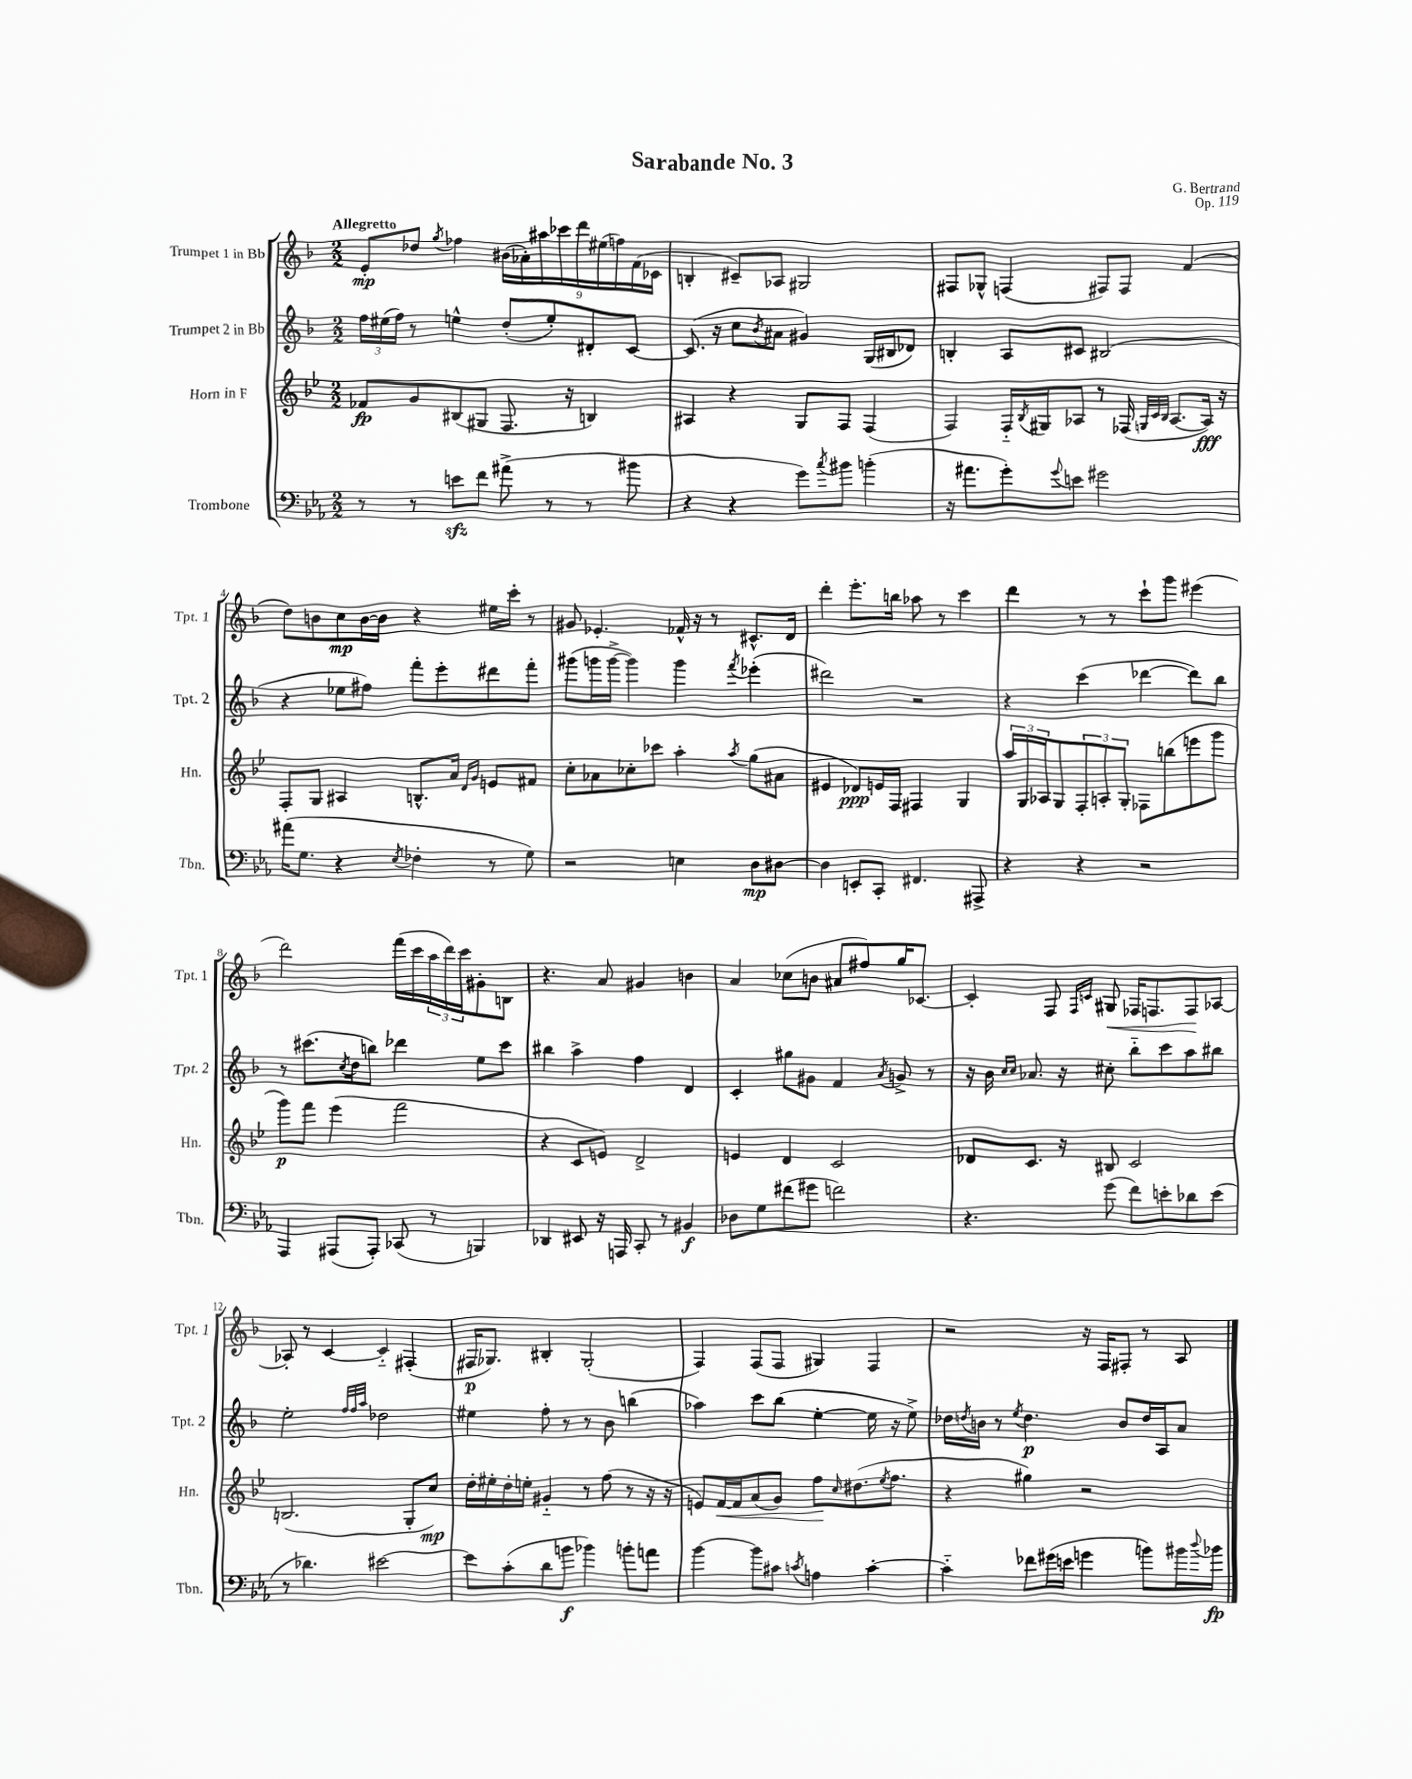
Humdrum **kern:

**kern	**dynam	**kern	**dynam	**kern	**dynam	**kern	**dynam
*part4	*part4	*part3	*part3	*part2	*part2	*part1	*part1
*staff4	*staff4	*staff3	*staff3	*staff2	*staff2	*staff1	*staff1
*I"Trombone	*	*I"Horn in F	*	*I"Trumpet 2 in Bb	*	*I"Trumpet 1 in Bb	*
*I'Tbn.	*	*I'Hn.	*	*I'Tpt. 2	*	*I'Tpt. 1	*
*clefF4	*	*clefG2	*	*clefG2	*	*clefG2	*
*k[b-e-a-]	*	*k[b-e-]	*	*k[b-]	*	*k[b-]	*
*M2/2	*	*M2/2	*	*M2/2	*	*M2/2	*
=1	=1	=1	=1	=1	=1	=1	=1
!	!	!	!	!	!	!LO:TX:a:B:t=Allegretto	!
8r	.	8f-X/L	fp	24ff\LL	.	8e'/L	mp
.	.	.	.	(24ee#X\	.	.	.
.	.	.	.	24ff\JJ)	.	.	.
8r	.	8g/	.	8r	.	8dd-X/J	.
.	.	.	.	.	.	8qgg/	.
8enzz\L	.	(8B#X/	.	4een^^\	.	4ff-X\	.
8f\J	.	8G#X/J	.	.	.	.	.
(8a#X^\	.	8.F/	.	(8dd'/L	.	(18b#X\LL	.
.	.	.	.	.	.	18a-X'\)	.
.	.	.	.	.	.	18aa#X\	.
8r	.	.	.	8ee'/)	.	.	.
.	.	.	.	.	.	18ccc-X\	.
.	.	16r	.	.	.	.	.
.	.	.	.	.	.	18ddd\	.
8r	.	4Bn/)	.	8d#X'/	.	.	.
.	.	.	.	.	.	(18ee#X\	.
.	.	.	.	.	.	18ffn\)	.
8b#X\	.	.	.	[8c/J	.	.	.
.	.	.	.	.	.	(18f\	.
.	.	.	.	.	.	18c-X\JJ	.
=2	=2	=2	=2	=2	=2	=2	=2
4r	.	4A#X/	.	(8.c/]	.	4Bn'/	.
.	.	.	.	16r	.	.	.
4r	.	4r	.	8cc\L	.	8c#X~/L)	.
.	.	.	.	8qb-/	.	.	.
.	.	.	.	8a#X\J	.	8A-X/J	.
8g\L)	.	8G/L	.	4g#X/)	.	2G#X/	.
8qcc/	.	.	.	.	.	.	.
8b#X\J	.	8F/J	.	.	.	.	.
(4bn'\	.	(4F/	.	(16G/LL	.	.	.
.	.	.	.	16B#X/J	.	.	.
.	.	.	.	8d-X/J)	.	.	.
=3	=3	=3	=3	=3	=3	=3	=3
16r	.	4F/)	.	4Bn'/	.	8F#X/L	.
8.a#X\L	.	.	.	.	.	.	.
.	.	.	.	.	.	8G-X^^/J	.
8g'\)	.	16F/LL	.	8A/L	.	(4Fn/	.
.	.	8qB-/	.	.	.	.	.
.	.	16G#X/J	.	.	.	.	.
8qqg/	.	.	.	.	.	.	.
8en\J	.	8A-X/J	.	8c#X/J	.	.	.
2g#X\	.	8r	.	(2B#X/	.	8F#X/L)	.
.	.	(16F-X/	.	.	.	8F#/J	.
.	.	32qqGn/LLL	.	.	.	.	.
.	.	32qqc/	.	.	.	.	.
.	.	32qqB-/JJJ	.	.	.	.	.
.	.	[8.A-/L	.	.	.	.	.
.	.	.	.	.	.	(4f/	.
.	.	16A-/Jk])	fff	.	.	.	.
.	.	16r	.	.	.	.	.
!!LO:LB:g=z
=4	=4	=4	=4	=4	=4	=4	=4
(16a#X\KL	.	8F'/L	.	4r	.	8dd\L)	.
8.G\J	.	.	.	.	.	.	.
.	.	8G/J	.	.	.	8bn\	.
4r	.	4A#X/	.	8ee-X\L	.	8cc\	mp
.	.	.	.	8ff#X\J)	.	[16b\L	.
.	.	.	.	.	.	16b\JJ]	.
8qE-/	.	.	.	.	.	.	.
4F-X'\	.	8.Bn^^/L	.	8fff'\L	.	4r	.
.	.	.	.	8eee'\	.	.	.
.	.	16a/Jk	.	.	.	.	.
.	.	16qqd/LL	.	.	.	.	.
.	.	16qqg/JJ	.	.	.	.	.
8r	.	8en/L	.	8ddd#X\	.	16ee#X\LL	.
.	.	.	.	.	.	16ccc'\JJ	.
8G\)	.	8f#X/J	.	8fff'\J	.	8r	.
=5	=5	=5	=5	=5	=5	=5	=5
2r	.	8cc'\L	.	(8ggg#X\L	.	8g#X/	.
.	.	8a-X\	.	16gggn\L	.	4.e-X'/	.
.	.	.	.	[16ggg^\JJ	.	.	.
.	.	8cc-X'\	.	4ggg\])	.	.	.
.	.	8ccc-X\J	.	.	.	.	.
4En\	.	4aa'\	.	4ggg\	.	16f-X^^/	.
.	.	.	.	.	.	16r	.
.	.	.	.	.	.	8r	.
.	.	8qaa/	.	8qfff/	.	.	.
8D\L	mp	(8gg\L	.	(4eee-X'\	.	8.c#X^^/L	.
[8D#X\J	.	8a#X\J	.	.	.	.	.
.	.	.	.	.	.	16d/Jk	.
=6	=6	=6	=6	=6	=6	=6	=6
4D#\]	.	4e#X/	.	2ddd#X\)	.	4ddd'\	.
8EEn'/L	.	8d-X/L)	ppp	.	.	8.eee'\L	.
8CC'/J	.	16en/L	.	.	.	.	.
.	.	16F/JJ	.	.	.	16bbn\Jk	.
4.FF#X/	.	4F#X/	.	2r	.	8aa-X\	.
.	.	.	.	.	.	8r	.
.	.	4G/	.	.	.	4ccc\	.
8AAA#X^/	.	.	.	.	.	.	.
=7	=7	=7	=7	=7	=7	=7	=7
4r	.	24aa/LL	.	4r	.	4ddd\	.
.	.	24G/	.	.	.	.	.
.	.	24A-X/J	.	.	.	.	.
.	.	8G/	.	.	.	.	.
4r	.	12F'/	.	(4ccc\	.	8r	.
.	.	12An'/	.	.	.	.	.
.	.	.	.	.	.	8r	.
.	.	12G'/J	.	.	.	.	.
2r	.	8F-X\L	.	[4ddd-X\	.	8ccc`\L	.
.	.	(8bbn\	.	.	.	8ggg\J	.
.	.	8eeen\	.	8ddd-\L])	.	(4eee#X\	.
.	.	8ggg\J	.	8bb-\J	.	.	.
!!LO:LB:g=z
=8	=8	=8	=8	=8	=8	=8	=8
4AAA-/	.	8ggg\L)	p	8r	.	2ddd\)	.
.	.	8fff\J	.	(8.ccc#X\L	.	.	.
(8AAA#X/L	.	(4eee-\	.	.	.	.	.
.	.	.	.	8qcc/	.	.	.
.	.	.	.	16dd\k	.	.	.
8AAA#'/J)	.	.	.	8bbn\J)	.	.	.
(8CC-X/	.	2fff\	.	4ddd-X\	.	(16fff\LL	.
.	.	.	.	.	.	16ccc\	.
8r	.	.	.	.	.	24aa\	.
.	.	.	.	.	.	24ddd\)	.
.	.	.	.	.	.	24ccc\J	.
4BBBn/)	.	.	.	8ee\L	.	8g#X'\	.
.	.	.	.	8ccc#\J	.	8Bn\J	.
=9	=9	=9	=9	=9	=9	=9	=9
4DD-X/	.	4r	.	4bb#X\	.	4.r	.
8EE#X/	.	8c/L	.	4aa^\	.	.	.
16r	.	8en/J)	.	.	.	8a/	.
16AAAn/	.	.	.	.	.	.	.
8CC'/	.	2d^/	.	4ff\	.	4g#X/	.
8r	.	.	.	.	.	.	.
4BB#X/	f	.	.	4d/	.	4bn\	.
=10	=10	=10	=10	=10	=10	=10	=10
8D-X\L	.	4en/	.	4c'/	.	4a/	.
8G\	.	.	.	.	.	.	.
(8f#X\	.	4d/	.	8gg#X\L	.	(8cc-X\L	.
8g#X\J	.	.	.	8g#X\J	.	8bn\J	.
2fn\)	.	2c/	.	4f/	.	8a#X/L	.
.	.	.	.	.	.	8ff#X/)	.
.	.	.	.	8qa/	.	.	.
.	.	.	.	8gn^/	.	16gg/K	.
.	.	.	.	.	.	[8.c-X/J	.
.	.	.	.	8r	.	.	.
=11	=11	=11	=11	=11	=11	=11	=11
4.r	.	8d-X/L	.	16r	.	4c-'/]	.
.	.	.	.	16b-\	.	.	.
.	.	.	.	16qqcc/LL	.	.	.
.	.	.	.	16qqcc/JJ	.	.	.
.	.	8.c/J	.	8.a-X/	.	.	.
.	.	.	.	.	.	8F/	.
.	.	16r	.	16r	.	.	.
.	.	.	.	.	.	16qqF/LL	.
.	.	.	.	.	.	16qqcn/JJ	.
!	!	!	!	!	!	!	!LO:HP:b
(8g\	.	8B#X/	.	8cc#X'\	.	8G#X/	<
8f\L)	.	2c/	.	8bb-\L	.	16F-X/KL	.
.	.	.	.	.	.	8.Fn/	.
8en'\	.	.	.	8ccc\	.	.	.
8d-X\	.	.	.	8aa\	.	8F/	.
(8e\J	.	.	.	8bb#X\J	.	[8A-X/J	[
!!LO:LB:g=z
=12	=12	=12	=12	=12	=12	=12	=12
8r	.	(2.Bn/	.	2ee'\	.	8A-X'/]	.
4.d-X\)	.	.	.	.	.	8r	.
.	.	.	.	.	.	[4c/	.
.	.	.	.	32qqff/LLL	.	.	.
.	.	.	.	32qqff/	.	.	.
.	.	.	.	32qqaa/JJJ	.	.	.
[2e#X\	.	.	.	2dd-X\	.	4c/]	.
.	.	8G'/L	.	.	.	(4F#X'/	.
.	.	8cc/J)	mp	.	.	.	.
=13	=13	=13	=13	=13	=13	=13	=13
8e#\L]	.	16dd'\LL	.	4ee#X\	.	16F#X/KL	p
.	.	16ee#X'\	.	.	.	8.G-X/J)	.
(8c'\	.	16dd'\	.	.	.	.	.
.	.	16een'\JJ	.	.	.	.	.
8d\	.	4g#X/	.	8ff'\	.	4B#X'/	.
8bn\J	f	.	.	8r	.	.	.
4b-X\)	.	8r	.	8r	.	(2G-'/	.
.	.	(8ff\	.	8b-\	.	.	.
8bn'\L	.	8r	.	(4bbn\	.	.	.
8an\J	.	16r	.	.	.	.	.
.	.	16r	.	.	.	.	.
=14	=14	=14	=14	=14	=14	=14	=14
[4b-\	.	8en/L)	.	4aa-X\)	.	4F/)	.
!	!	!	!LO:HP:b	!	!	!	!
.	.	[16f/L	<	.	.	.	.
.	.	16f/J]	.	.	.	.	.
8b-\L]	.	(8a/	.	8ccc\L	.	(8F/L	.
8c#X\J	.	8g/J)	.	(8bb-\J	.	8F/J	.
8qcn/	.	.	.	.	.	.	.
4An\	.	8ff\L	.	[4ee'\	.	4G#X/)	.
.	.	16qqcc/	.	.	.	.	.
.	.	(8.dd#X\	[	.	.	.	.
[4c'\	.	.	.	16ee\]	.	4F/	.
.	.	8qee-/	.	.	.	.	.
.	.	8.ff\J	.	16r	.	.	.
.	.	.	.	8ee^\)	.	.	.
=15	=15	=15	=15	=15	=15	=15	=15
4c\]	.	4r	.	16dd-X\LL	.	2r	.
.	.	.	.	8qddn/	.	.	.
.	.	.	.	16bn\JJ	.	.	.
.	.	.	.	8r	.	.	.
.	.	.	.	8qee/	.	.	.
8f-X\L	.	4gg#X\)	.	4.dd\	p	.	.
(16g#X\L	.	.	.	.	.	.	.
16en\JJ	.	.	.	.	.	.	.
4gn\	.	2r	.	.	.	16r	.
.	.	.	.	.	.	16F/KL	.
.	.	.	.	8b/L	.	8F#X'/J	.
8bn\L)	.	.	.	16dd/L	.	8r	.
.	.	.	.	16A/J	.	.	.
16b#X\L	.	.	.	8a/J	.	8A/	.
8qqdd/	.	.	.	.	.	.	.
16b-X\JJ	fp	.	.	.	.	.	.
==	==	==	==	==	==	==	==
*-	*-	*-	*-	*-	*-	*-	*-
